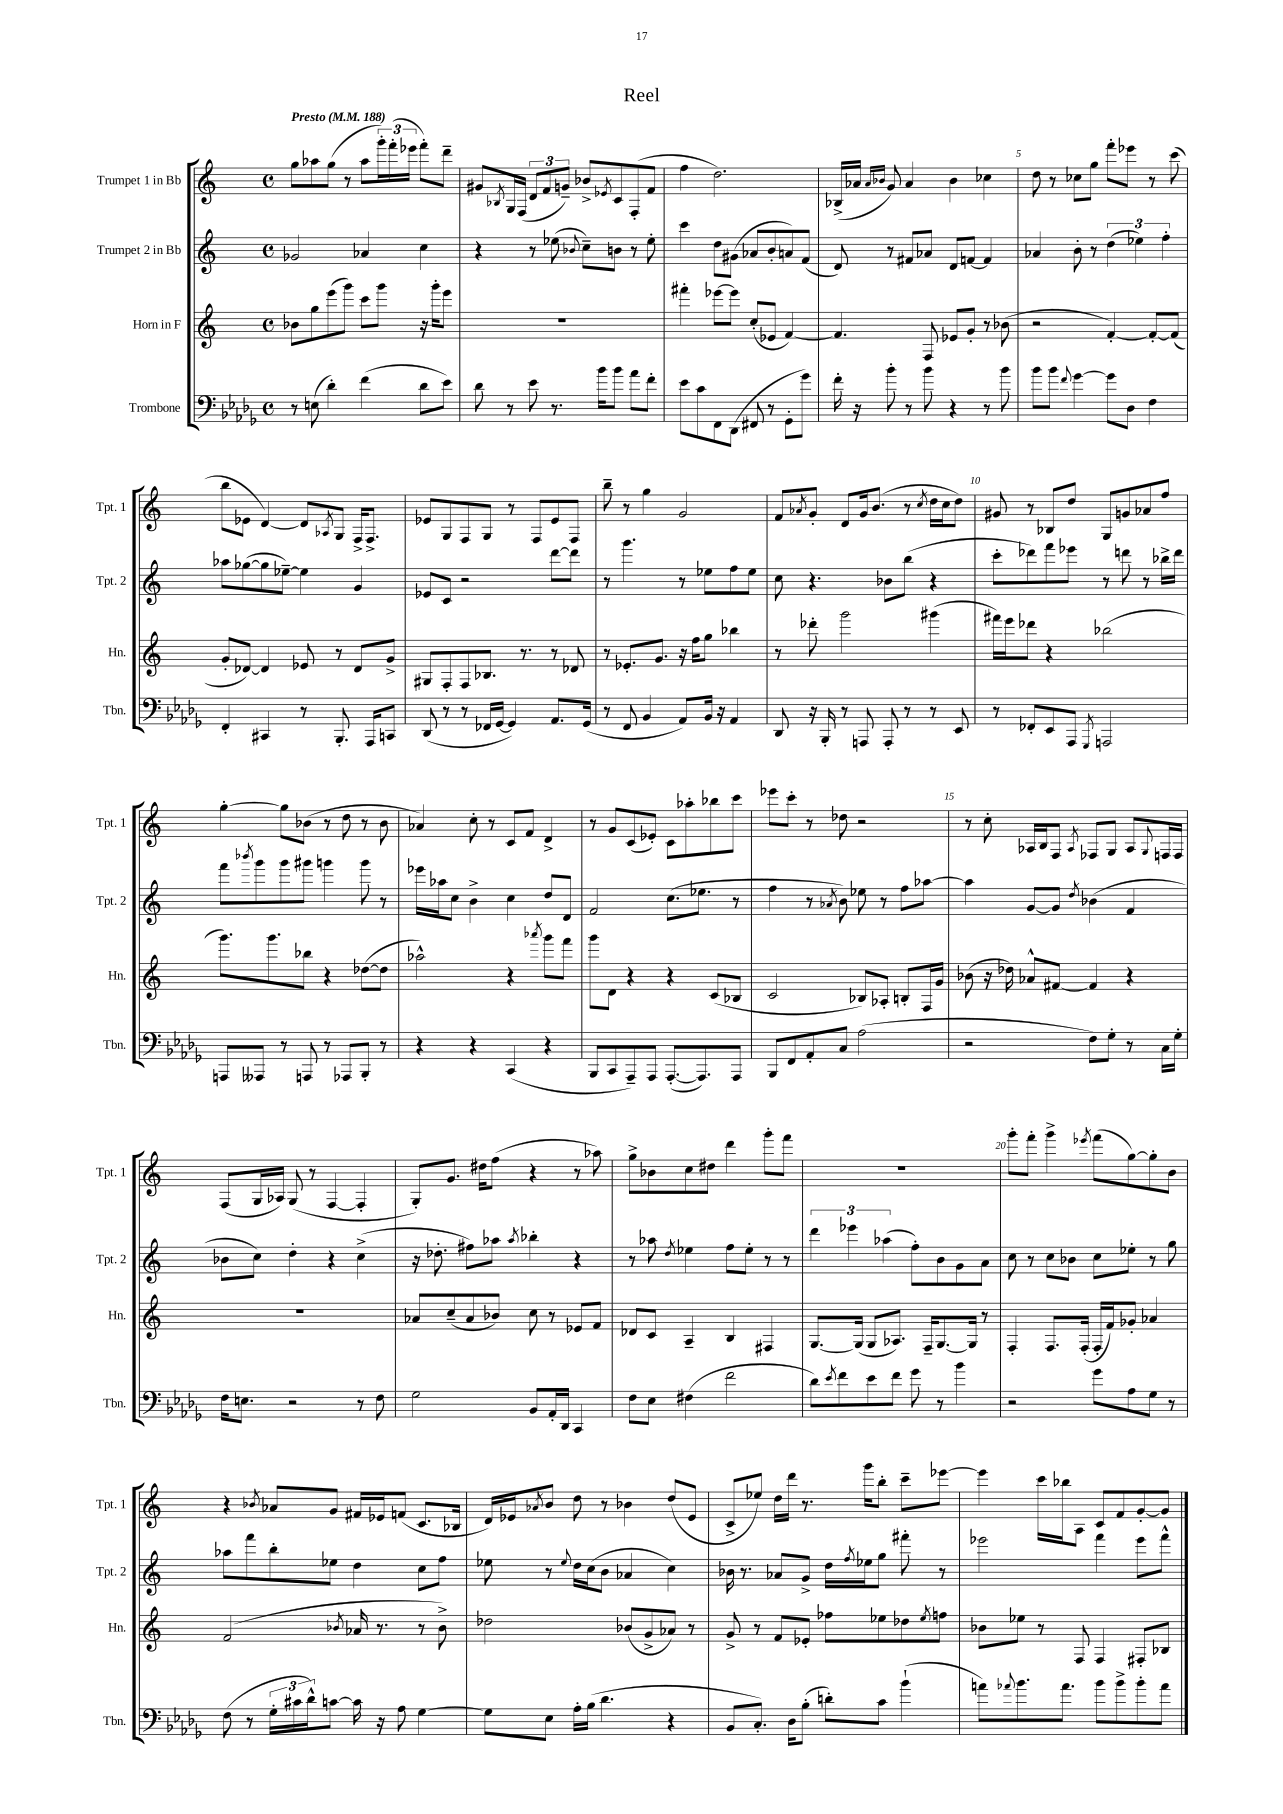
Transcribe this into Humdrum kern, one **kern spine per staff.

**kern	**kern	**kern	**kern
*part4	*part3	*part2	*part1
*staff4	*staff3	*staff2	*staff1
*I"Trombone	*I"Horn in F	*I"Trumpet 2 in Bb	*I"Trumpet 1 in Bb
*I'Tbn.	*I'Hn.	*I'Tpt. 2	*I'Tpt. 1
*clefF4	*clefG2	*clefG2	*clefG2
*k[b-e-a-d-g-]	*k[]	*k[]	*k[]
*M4/4	*M4/4	*M4/4	*M4/4
*met(c)	*met(c)	*met(c)	*met(c)
*MM188	*MM188	*MM188	*MM188
=1	=1	=1	=1
!	!	!	!LO:TX:a:B:t=Presto
8r	8b-X\L	2g-X/	8gg\L
(8En\	8gg\	.	8aa-X\
4d-'\)	(8eee\	.	(8gg\J
.	8ggg\J)	.	8r
(4f\	8ccc\L	4a-X/	8aa-\L
.	8ggg\J	.	24ggg'\L)
.	.	.	(24fff'\
.	.	.	24eee-X\JJ
8d-\L	16r	4cc\	8fff'\L)
.	16ggg'\KL	.	.
8e-\J)	8eee\J	.	8ddd~\J
=2	=2	=2	=2
8d-\	1r	4r	8g#X/L
.	.	.	8qB-X/
8r	.	.	16G/L
.	.	.	(16F/JJ
8e-\	.	8r	12d/L
.	.	.	12f/
8.r	.	(8ee-X\	.
.	.	.	12gn~/J)
.	.	8qqb-X/	.
.	.	8cc~\L)	8b-X^/L
16b-\KL	.	.	.
.	.	.	8qe-X/
8b-\J	.	8bn\J	8c/
8a-\L	.	8r	(8F'/
8f'\J	.	8ee-'\	8f/J
=3	=3	=3	=3
8e-\L	4fff#X'\	4ccc\	4ff\
8c\	.	.	.
8FF\	[8eee-X\L	8dd\L	2.dd\)
(8DD-\J	8eee-\J]	(8g#X\J	.
8FF#X/	(8cc'/L	8a-X/L	.
8r	8e-X/J	8b'/	.
8GG-'\L	[4f/)	8an/)	.
8g-\J)	.	(8f/J	.
=4	=4	=4	=4
16f'\	4.f/]	8d/)	(16B-X^/LL
16r	.	.	16a-X/JJ
.	.	.	16qqa-/LL
.	.	.	16qqb-X/JJ
8b-'\	.	8r	8g/)
8r	.	8f#X/L	4a-/
8b-\	8F/	8a-X/J	.
4r	8e-X/L	8d/L	4b-\
.	8g'/J	[8fn/J	.
8r	8r	4f/]	4cc-X\
8b-\	(8b-X\	.	.
=5	=5	=5	=5
8b-\L	2r	4a-X/	8dd\
8b-\J	.	.	8r
8qqf/	.	.	.
[4g-\	.	8b'\	8cc-X\L
.	.	8r	8gg\J
8g-\L]	[4f'/)	(6dd\	8fff'\L
8D-\J	.	.	8eee-X\J
.	.	6ee-X\)	.
4F\	8f'/L_	.	8r
.	.	6ff'\	.
.	(8f/J]	.	(8ccc\
!!LO:LB:g=z
=6	=6	=6	=6
4FF'/	8g'/L	8aa-X\L	8bb\L
.	[8d-X/J)	([8gg-X\	8e-X\J
4CC#X/	4d-/]	8gg-\]	[4d/)
.	.	[8ee-X~\J)	.
8r	8e-X/	4ee-\]	8d/L]
.	.	.	8qA-X/
8.BBB-'/	8r	.	8G/J
.	8d-/L	4g/	16F^/KL
16AAA-/KL	.	.	8.F^/J
8CCn/J	8g^/J	.	.
=7	=7	=7	=7
(8DD-/	8G#X/L	8e-X/L	8e-X/L
8r	8F'/	8c/J	8G/
8r	8F/	2r	8F/
16FF-X/LL	8.B-X/J	.	8G/J
[16GG-/JJ	.	.	.
4GG-/])	.	.	8r
.	8.r	.	.
.	.	.	8F/L
8.AA-/L	8r	[8ddd\L	8e-/
.	8d-X/	8ddd\J]	8F/J
(16GG-/Jk	.	.	.
=8	=8	=8	=8
8r	8r	8r	8bb~\
8FF/	8.e-X'/L	4.ggg\	8r
4BB-/	.	.	4gg\
.	8.g/J	.	.
8AA-/L)	16r	8r	2g/
.	16ff\KL	.	.
16BB-/Jk	8gg\J	8ee-X\L	.
16r	.	.	.
4AA-/	4bb-X\	8ff\	.
.	.	8ee-\J	.
=9	=9	=9	=9
8DD-/	8r	8cc\	8f/L
.	.	.	8qa-X/
16r	8ddd-X'\	4.r	8g'/J
16BBB-'/	.	.	.
8r	2ggg\	.	8d/L
8AAAn/	.	.	16g/k
.	.	.	(8.b/J
8AAA'/	.	8b-X\L	.
8r	.	(8bb\J	8r
.	.	.	8qcc/
8r	(4ggg#X\	4r	16dd\LL
.	.	.	16cc\J
8EE-/	.	.	8dd\J)
=10	=10	=10	=10
8r	16fff#X\LL)	8ccc'\L	8g#X/
.	16eee\J	.	.
8FF-X'/L	8ddd-X\J	8ddd-X\)	8r
8EE-/	4r	8fff\	8B-X/L
8AAA-/J	.	8eee-X\J	8dd/J
8qGGG-/	.	.	.
2AAAn/	(2bb-X\	8r	8G/L
.	.	8dddn\	8gn/
.	.	8r	8a-X/
.	.	16bb-X^\LL	8ff/J
.	.	16ddd\JJ	.
!!LO:LB:g=z
=11	=11	=11	=11
8AAAn/L	8.ggg\L)	8fff\L	[4gg'\
.	.	8qbbb-X/	.
8AAA--X/J	.	8ggg\	.
.	8.ggg\	.	.
8r	.	8ggg\	8gg\L]
8AAAn/	8bb-X\J	8ggg#X\J	(8b-X\J
8r	4r	4gggn\	8r
8AAA-X/L	.	.	8dd\
8BBB-'/J	([8dd-X\L	8ggg\	8r
8r	8dd-\J]	8r	8b-\
=12	=12	=12	=12
4r	2aa-X^^\)	16eee-X\LL	4a-X/)
.	.	16aa-X\J	.
.	.	8cc\J	.
4r	.	4b^\	8cc'\
.	.	.	8r
(4CC/	4r	4cc\	8c/L
.	.	.	8f/J
.	8qaaa-X/	.	.
4r	8ggg\L	8dd/L	4d^/
.	8fff\J	8d/J	.
=13	=13	=13	=13
8BBB-/L	8ggg\L	2f/	8r
8CC/	8d\J	.	8g/L
8AAA-~/)	4r	.	(8c/
8AAA-/J	.	.	8e-X'/J)
([8.AAA-'/L	4r	(8.cc\L	8c\L
.	.	.	8aa-X'\
8.AAA-/])	.	8.ee-X\J	.
.	(8c/L	.	8bb-X\
8AAA-/J	8B-X/J	8r	8ccc\J
=14	=14	=14	=14
8BBB-/L	2c/	4ff\	8eee-X\L
8FF/	.	.	8ccc'\J
8AA-'/	.	8r	8r
.	.	8qa-X/	.
8C/J	.	8b\)	8dd-X\
(2A-\	8B-X/L)	8ee-X\	2r
.	8A-X'/J	8r	.
.	8Bn'/L	8ff\L	.
.	16F/L	[8aa-X\J	.
.	16g/JJ	.	.
=15	=15	=15	=15
2r	(8b-X\	4aa-\]	8r
.	16r	.	8cc'\
.	16dd-X\)	.	.
.	8a-X^^/L	[8g/L	16A-X/LL
.	.	.	16B/J
.	[8f#X/J	8g/J]	8F/J
.	.	8qdd/	8qA-/
8F\L)	4f#/]	(4b-X\	8F-X/L
8G-'\J	.	.	8G/J
8r	4r	4f/	8A-/L
.	.	.	8qqG/
16C\LL	.	.	16Fn/L
16G-'\JJ	.	.	16F/JJ
!!LO:LB:g=z
=16	=16	=16	=16
16F\KL	1r	8b-X\L	(8F/L
8.En\J	.	.	.
.	.	8cc\J)	16G/L
.	.	.	16A-X/JJ)
2r	.	4dd'\	(8G/
.	.	.	8r
.	.	4r	[4F/
8r	.	(4cc^\	4F'/]
8F\	.	.	.
=17	=17	=17	=17
2G-\	8a-X/L	16r	8G'/L)
.	.	8.dd-X'\	.
.	(8cc~/	.	8.g/J
.	8a-/	8ff#X\L)	.
.	.	.	16dd#X\KL
.	8b-X/J)	8aa-X\J	(8ff\J
.	.	8qaa-/	.
8BB-/L	8cc\	4bb-X'\	4r
16AA-'/L	8r	.	.
16DD-/JJ	.	.	.
4CC/	8e-X/L	4r	8r
.	8f/J	.	8aa-X\)
=18	=18	=18	=18
8F\L	8d-X/L	8r	8gg^\L
8E-\J	8c/J	8aa-X\	8b-X\
.	.	8qdd/	.
(4F#X\	4A~/	4ee-X\	8cc\
.	.	.	8dd#X\J
2f\	4B/	8ff\L	4ddd\
.	.	8ee-'\J	.
.	4F#X/	8r	8ggg'\L
.	.	8r	8fff\J
=19	=19	=19	=19
8d-\L)	[8.G/L	6ddd\	1r
8qe-/	.	.	.
8f\	.	.	.
.	.	6eee-X\	.
.	(16G/Jk]	.	.
8e-\	8G/L	.	.
.	.	(6aa-X\	.
8f\J	8.A-X/J)	.	.
8g-\	.	8ff'\L)	.
.	16F~/KL	.	.
8r	[8.G/	8b\	.
4b-\	.	8g\	.
.	16G/Jk]	.	.
.	8r	8a\J	.
=20	=20	=20	=20
2r	4F'/	8cc\	8ggg'\L
.	.	8r	8fff'\J
.	8.F/L	8cc\L	4ggg^\
.	.	8b-X\J	.
.	(16F'/Jk	.	.
.	.	.	8qeee-X/
8g-\L	16F'/LL	8cc\L	(8fff\L
.	16f/J)	.	.
8A-\	8g-X'/J	8ee-X'\J	[8gg\)
8G-\J	4a-X/	8r	8gg'\]
8r	.	8gg\	8b\J
!!LO:LB:g=z
=21	=21	=21	=21
(8F\	(2f/	8aa-X\L	4r
8r	.	8fff\	.
.	.	.	8qb-X/
24G-'\LL	.	8bb'\	8a-X/L
24c#X\	.	.	.
24d-^^\J)	.	.	.
[8cn\J	.	8ee-X\J	8g/J
.	8qb-X/	.	.
16c\]	16a-X/	4dd\	16f#X/LL
16r	8.r	.	16e-X/J
8A-\	.	.	(8fn/J
[4G-\	8r	8cc\L	8.c/L
.	8b-^\)	8ff\J	.
.	.	.	16B-X/Jk
=22	=22	=22	=22
8G-\L]	2dd-X\	8ee-X\	16d/LL)
.	.	.	16e-X/J
.	.	.	8qa-X/
8E-\J	.	8r	8b/J
.	.	8qqee-/	.
16A-'\LL	.	16dd\LL	8dd\
(16B-\JJ	.	(16cc\J	.
4.d-\	.	8b\J	8r
.	(8b-X/L	4a-X/	4b-X\
.	8g^/	.	.
4r	8a-X/J)	4cc\)	(8dd/L
.	8r	.	8e-/J
=23	=23	=23	=23
8BB-/L	8g^/	16b-X\	8c^/L
.	.	8.r	.
8.C'/J)	8r	.	8ee-X/J)
.	8f/L	8a-X/L	16dd\LL
16D-\KL	.	.	16ddd\JJ
(8B-'\J	8e-X'/J	8g^/J	8.r
8dn'\L)	8ff-X\L	16dd\LL	.
.	.	8qff/	.
.	.	16ee-X\J	16ggg\KL
8c\J	8ee-X\	8gg\J	8bb'\J
(4b-`\	8dd-X\	8fff#X'\	8ccc~\L
.	8qee-/	.	.
.	8ffn\J	8r	[8eee-X\J
=24	=24	=24	=24
8an\L)	8b-X\L	2eee-X\	4eee-\]
8qqa-X/	.	.	.
8.b-\	8ee-X\J	.	.
.	8r	.	16ccc\LL
8.a-\J	.	.	16bb-X\J
.	8F/	.	8A\J
8b-\L	4F/	4fff\	8c/L
8b-^\	.	.	8f/
8b-'\	8F#X'/L	8eee-\L	[8g'/
8a-\J	8B-X/J	8fff^^\J	8g/J]
==	==	==	==
*-	*-	*-	*-
